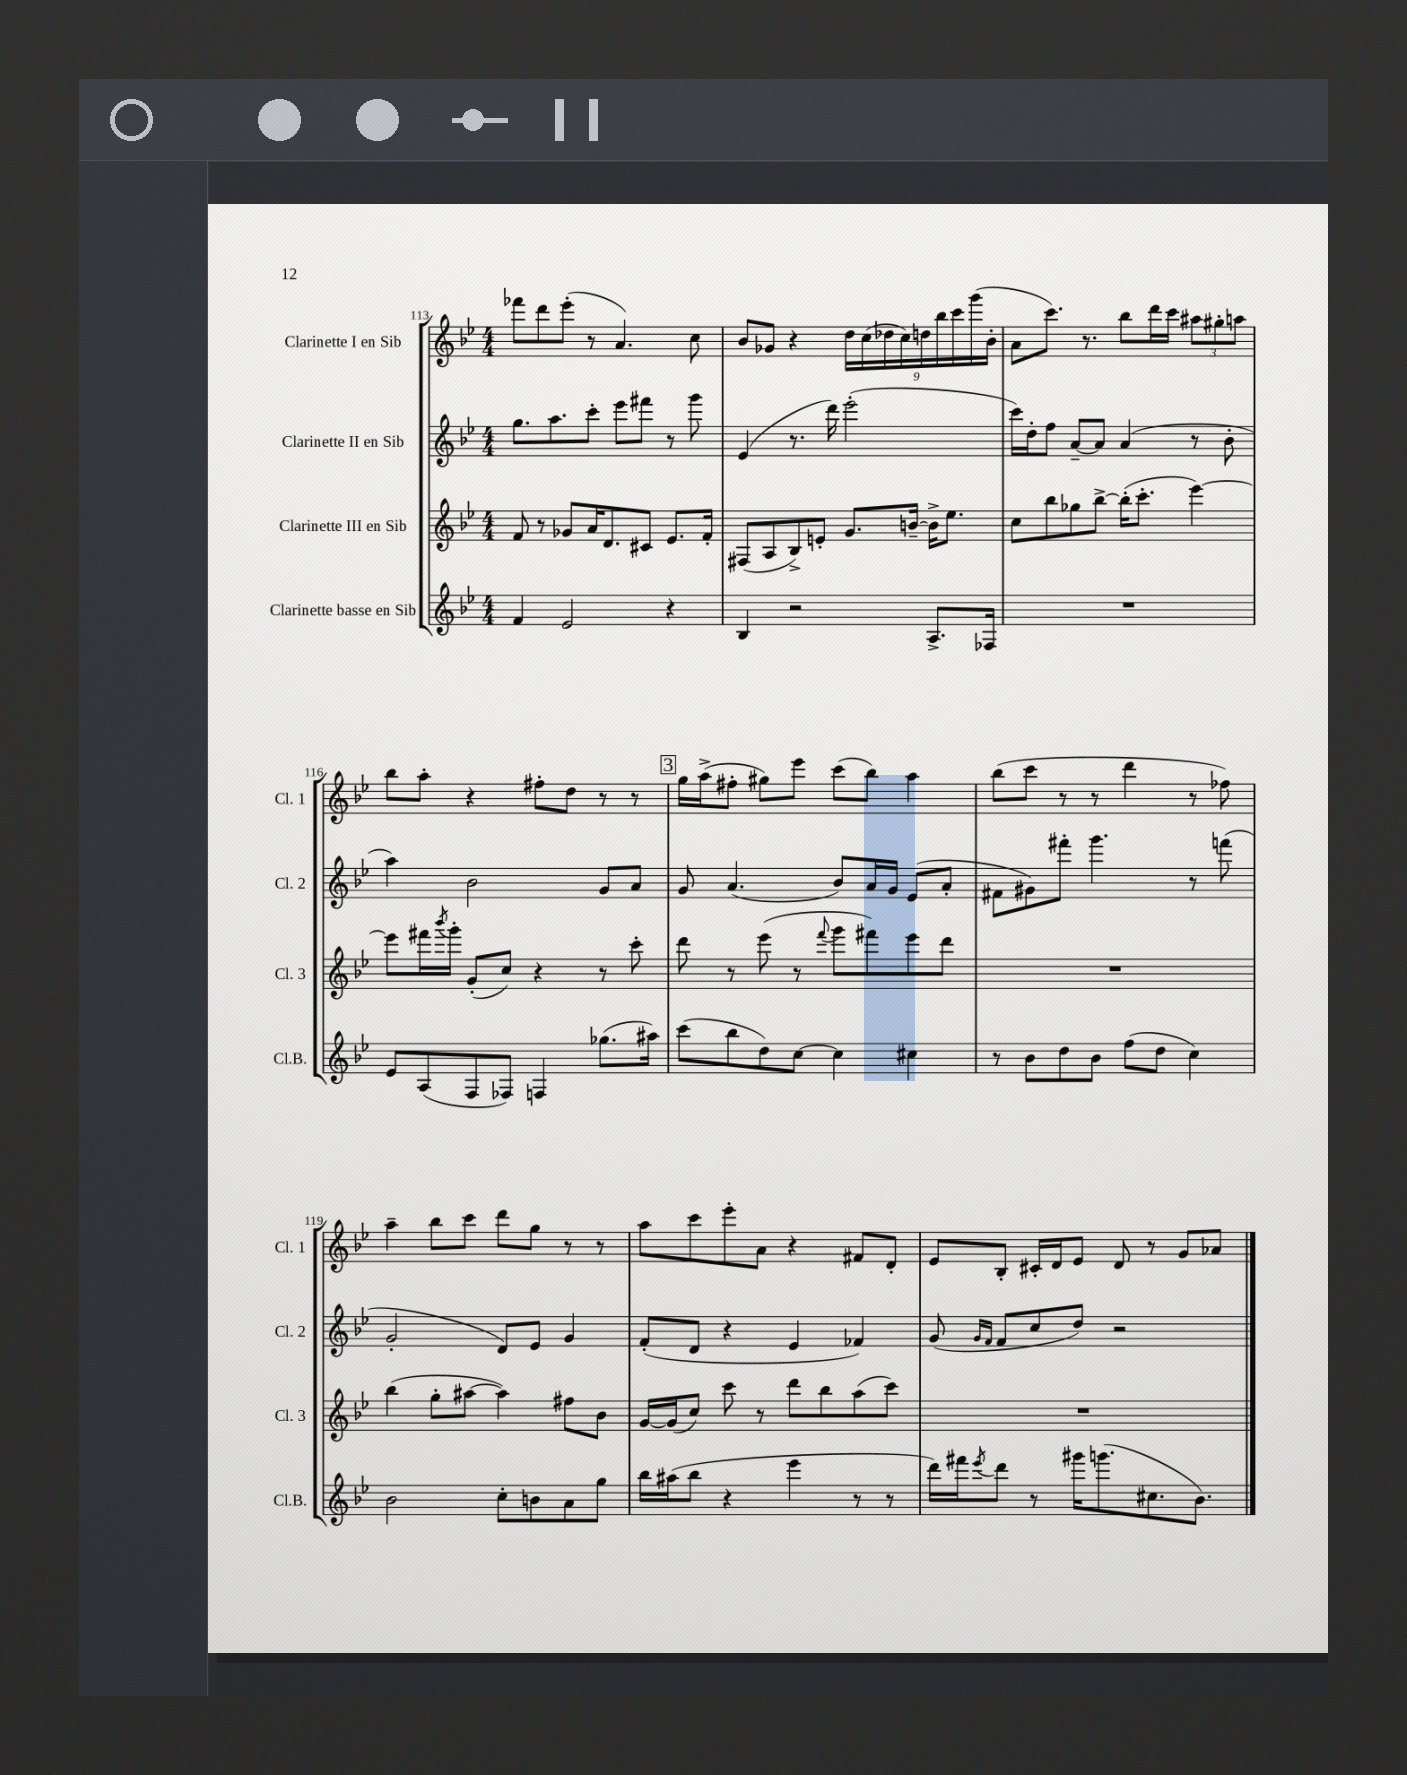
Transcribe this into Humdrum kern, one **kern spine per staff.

**kern	**kern	**kern	**kern
*staff4	*staff3	*staff2	*staff1
*clefG2	*clefG2	*clefG2	*clefG2
*k[b-e-]	*k[b-e-]	*k[b-e-]	*k[b-e-]
*M4/4	*M4/4	*M4/4	*M4/4
4f	8f	8.gg	8fff-
.	8r	.	8ddd
.	.	8.aa	.
2e-	8g-	.	(8eee-'
.	16a	8ccc'	8r
.	8.d	.	.
.	.	8eee-	4.a)
.	8c#	8fff#	.
4r	8.e-	8r	.
.	.	8ggg	8cc
.	16f'	.	.
=	=	=	=
4B-	(8F#	(4e-	8b-
.	8A	.	8g-
2r	8B-^)	8.r	4r
.	8e'	.	.
.	.	16ddd)	.
.	8.g	(2eee-'	18dd
.	.	.	(18cc
.	.	.	18dd-
.	.	.	18cc)
.	[16b~	.	.
.	.	.	18dd
8.A^	16b^]	.	.
.	.	.	18bb-
.	8.ee-	.	.
.	.	.	18ccc
.	.	.	(18ggg
16F-	.	.	.
.	.	.	18b-'
=	=	=	=
1r	8cc	16ccc)	8a
.	.	16dd'	.
.	8bb-	8ff	8.ccc)
.	8gg-	[8a~	.
.	.	.	8.r
.	[8bb-^	8a]	.
.	(16bb-']	(4a	8bb-
.	8.ccc'	.	.
.	.	.	16ddd
.	.	.	16ccc
.	[4eee-)	8r	12aa#
.	.	.	12gg#'
.	.	8b-'	.
.	.	.	12aa
=	=	=	=
8e-	8eee-]	4aa)	8bb-
(8A	16fff#	.	8aa'
.	8qbbb-	.	.
.	16ggg'	.	.
8F	(8g'	2b-	4r
8F-)	8cc)	.	.
4F	4r	.	8ff#'
.	.	.	8dd
(8.gg-	8r	8g	8r
.	8ccc'	8a	8r
16aa#)	.	.	.
=	=	=	=
(8ccc	8ddd	8g	16gg
.	.	.	(16aa^
8bb-	8r	(4.a	8ff#'
8dd)	(8eee-	.	8gg#)
[8cc	8r	.	8eee-
.	8qqfff	.	.
4cc]	8ggg	8b-)	(8ccc
.	8fff#)	16a	8bb-)
.	.	16g	.
4cc#	8eee-	(8e-	4aa
.	8ddd	8a'	.
=	=	=	=
8r	1r	8f#	(8bb-
8b-	.	8g#)	8ccc
8dd	.	8fff#'	8r
8b-	.	4.ggg	8r
(8ff	.	.	4ddd
8dd	.	.	.
4cc)	.	8r	8r
.	.	(8fff	8ff-)
=	=	=	=
2b-	(4bb-	2g'	4aa~
.	8gg'	.	8bb-
.	[8aa#	.	8ccc
8cc'	4aa#])	8d)	8ddd
8b	.	8e-	8gg
8a	8ff#	4g	8r
8gg	8b-	.	8r
=	=	=	=
16bb-	[16g	(8f'	8aa
(16aa#	(16g]	.	.
8bb-	8cc)	8d	8ccc
4r	8ccc	4r	8eee-'
.	8r	.	8a
4eee-	8ddd	4e-	4r
.	8bb-	.	.
8r	(8aa	4f-)	8f#
8r	8ccc)	.	8d'
=	=	=	=
16ddd)	1r	(8g	8e-
16fff#	.	.	.
.	.	16qqg	.
8qeee-	.	16qqf	.
8ddd	.	8f	8B-'
8r	.	8cc	16c#'
.	.	.	16d
16ggg#	.	8dd)	8e-
(8.ggg	.	.	.
.	.	2r	8d
8.cc#	.	.	8r
.	.	.	8g
8.b-)	.	.	.
.	.	.	8a-
==	==	==	==
*-	*-	*-	*-
